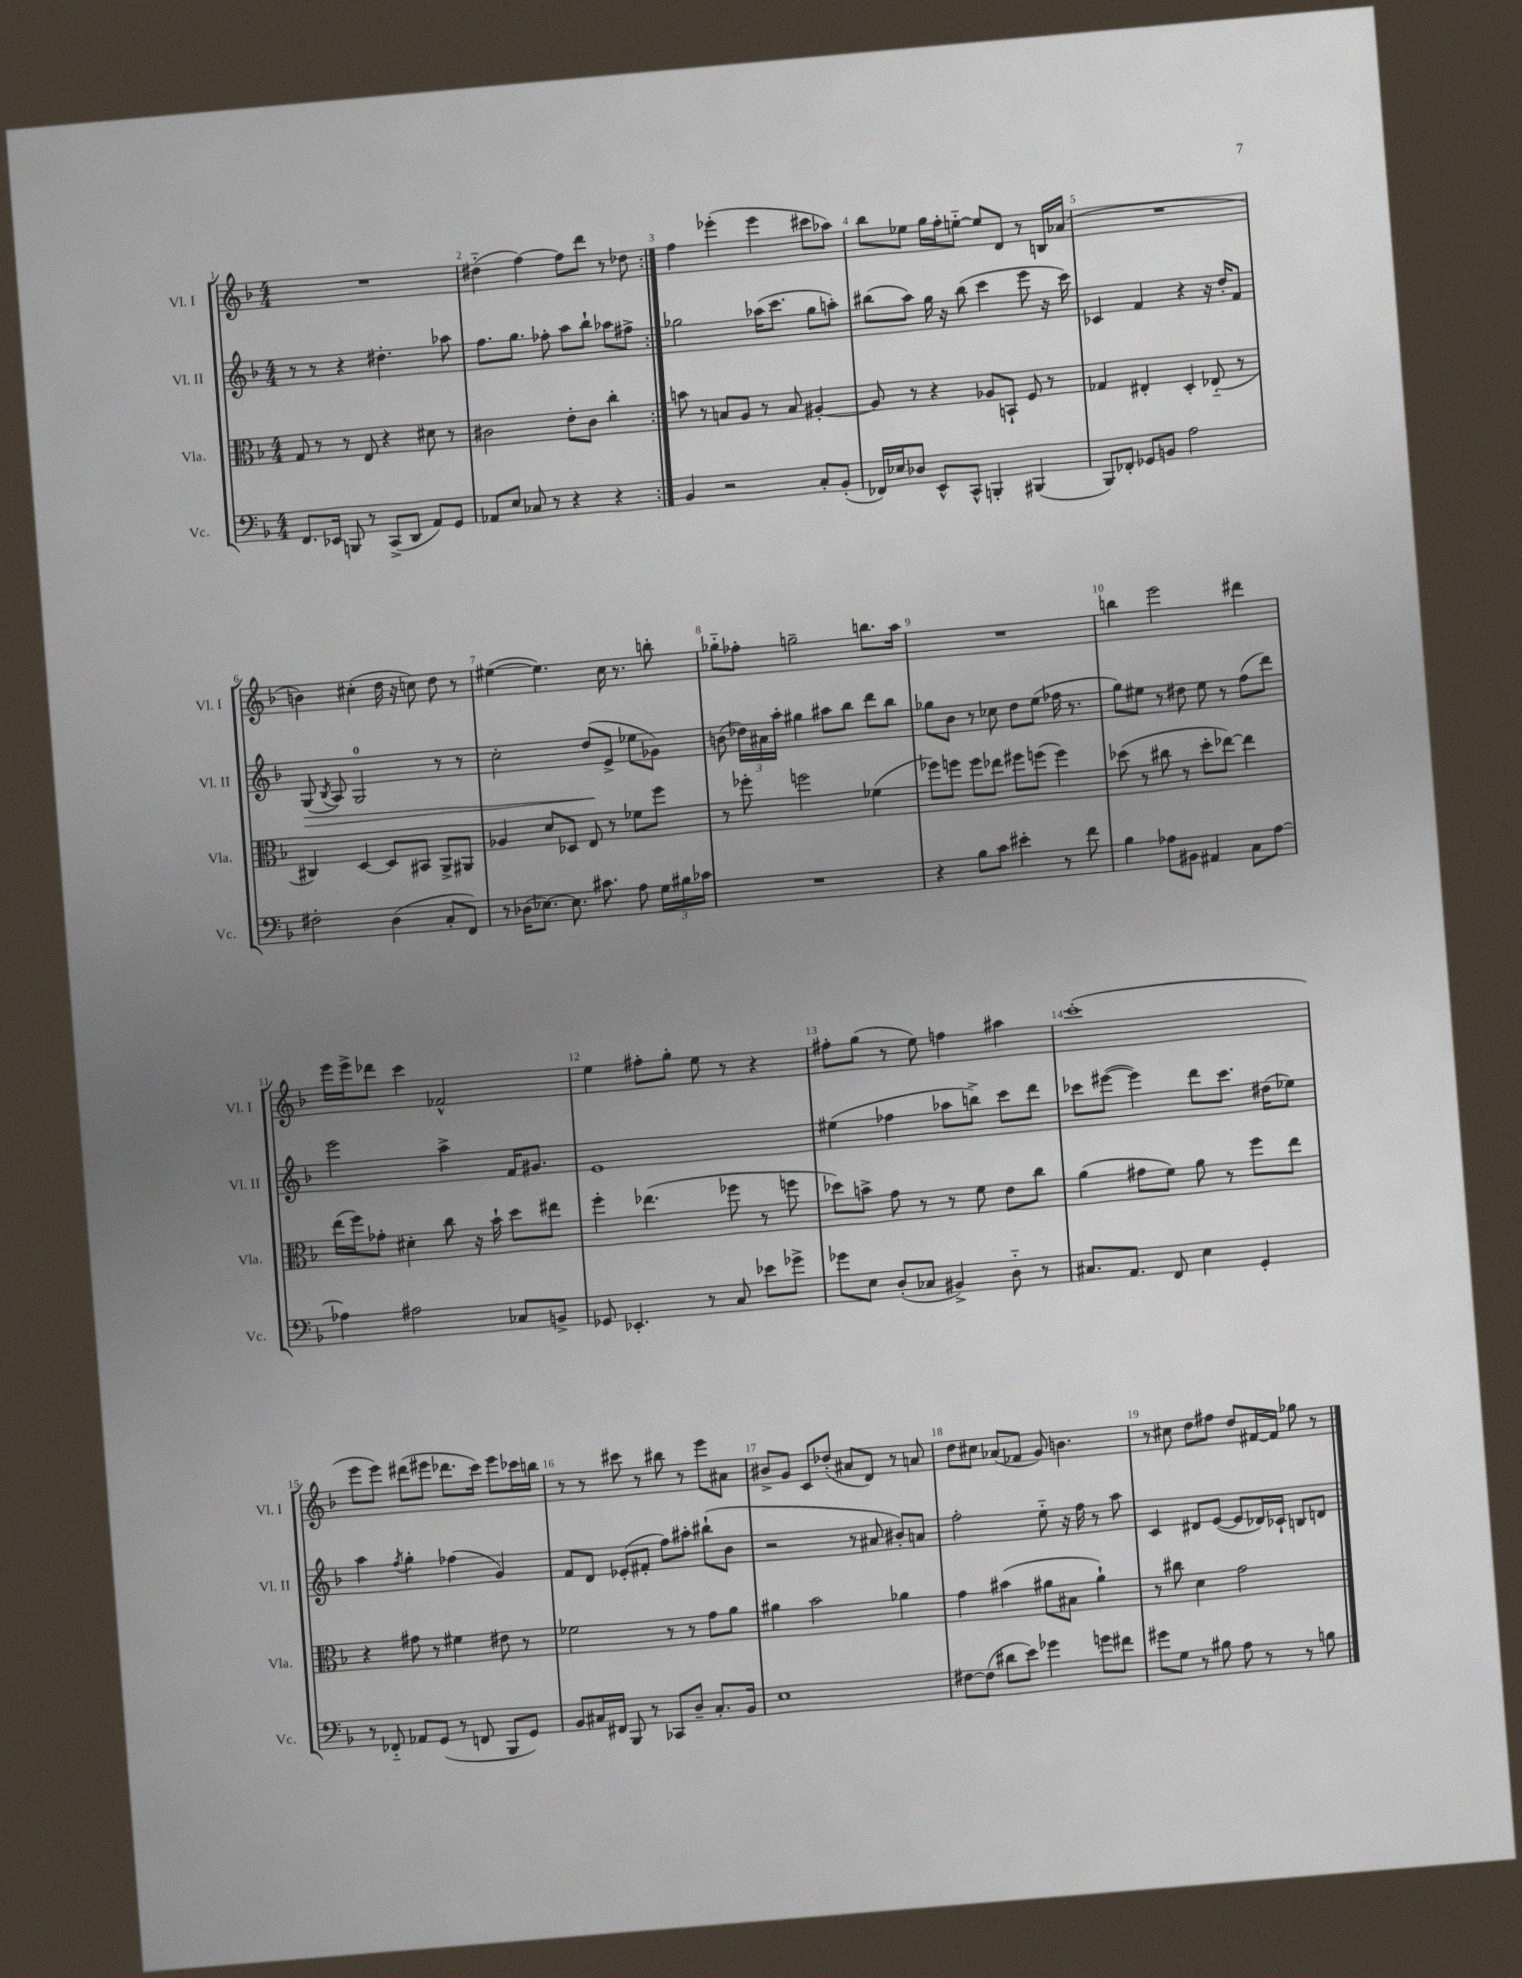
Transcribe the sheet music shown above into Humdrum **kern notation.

**kern	**kern	**kern	**dynam	**kern
*part4	*part3	*part2	*part2	*part1
*staff4	*staff3	*staff2	*staff2	*staff1
*I"Vc.	*I"Vla.	*I"Vl. II	*	*I"Vl. I
*I'Vc.	*I'Vla.	*I'Vl. II	*	*I'Vl. I
*clefF4	*clefC3	*clefG2	*	*clefG2
*k[b-]	*k[b-]	*k[b-]	*	*k[b-]
*M4/4	*M4/4	*M4/4	*	*M4/4
=1	=1	=1	=1	=1
8.FF/L	8G/	8r	.	1r
.	8r	8r	.	.
16EE-X/Jk	.	.	.	.
8BBBn/	8r	4r	.	.
8r	8E/	.	.	.
(8CC^/L	4r	4.dd#X'\	.	.
8DD/J	.	.	.	.
8AA/L)	8d#X\	.	.	.
8GG/J	8r	8aa-X\	.	.
=2	=2	=2	=2	=2
8AA-X/L	2c#X\	8.ff\L	.	(4dd#X\
8E/J	.	.	.	.
.	.	8.gg\J	.	.
8C-X/	.	.	.	[4ff\)
8r	.	8ff-X'\	.	.
4r	8e'\L	8aa\L	.	8ff\L]
.	8c#\J	8bb-`\J	.	8ddd\J
4r	4cc'\	8aa-X\L	.	8r
.	.	8ff#X^\J	.	8dd-X\
=3:|!	=3:|!	=3:|!	=3:|!	=3:|!
4BB-/	8bn\	2gg-X\	.	4ff\
.	8r	.	.	.
2r	8Bn/L	.	.	(4eee-X'\
.	8A/J	.	.	.
.	8r	(16aa-X\KL	.	4eee-\
.	.	8.ccc\J	.	.
.	8B/	.	.	.
8C'/L	[4A#X'/	8gg-\L	.	8ccc#X\L
(8BB-'/J	.	8aan'\J)	.	8aa-X\J)
=4	=4	=4	=4	=4
16FF-X/LL)	8A#/]	(8bb#X\L	.	8bb-\L
16E-X/J	.	.	.	.
8D-X/J	8r	8aa\J)	.	8ee-X\J
8EE^^/L	4r	16gg\	.	16gg\LL
.	.	16r	.	16ff'\J
8CC^^/J	.	(8bb#\	.	[8een\J
4BBBn'/	8A-X/L	4ccc\	.	8ee/L]
.	8BBn`/J	.	.	8d/J
(4BBB#X/	8F/	8eee\	.	8r
.	8r	16r	.	16Bn/LL
.	.	16ccc\)	.	(16a-X/JJ
=5	=5	=5	=5	=5
8BBB-/L)	4G-X/	4c-X/	.	1r
8FF-X'/J	.	.	.	.
8GG-X/L	4E#X'/	4f/	.	.
8BBn/J	.	.	.	.
2A\	4D'/	4r	.	.
.	(8E-X/	16r	.	.
.	.	16dd'/KL	.	.
.	8r	8f/J	.	.
!!LO:LB:g=z
=6	=6	=6	=6	=6
!	!	!	!LO:HP:b	!
2F#X'\	4C#X/)	(8G/	>	4bn\)
.	.	8qB-/	.	.
.	.	8A/)	.	.
.	[4D/	2G/	.	(4cc#X'\
(4D\	8D/L]	.	.	16dd\
.	.	.	.	16r
.	8BB#X/J	.	.	8ccn\)
8C'/L	8AA^/L	8r	.	8dd\
8FF/J)	8AA#X/J	8r	.	8r
=7	=7	=7	=7	=7
8r	4A-X/	2cc'\	.	([4ee#X\
(16D-X\KL	.	.	.	.
[8.E-X\J)	.	.	.	.
.	8d/L	.	.	4.ee#\])
8.E-\]	8D-X/J	.	.	.
.	8E/	(8dd/L	.	.
8.c#X\	.	.	.	.
.	8r	8e^/J	]	16cc\
.	.	.	.	8.r
8A\	8f-X\L	8ee-X\L	.	.
24G\LL	8ff\J	8g-X\J)	.	8bbn'\
24B#X\	.	.	.	.
24c-X\JJ	.	.	.	.
=8	=8	=8	=8	=8
1r	8r	(8bn\	.	8gg-X\L
.	8ff-X'\	24dd-X\LL)	.	8ff-X'\J
.	.	24a#X\	.	.
.	.	24aa'\JJ	.	.
.	2ffn\	4gg#X\	.	2ggn~\
.	.	8aa#X\L	.	.
.	.	8bb-\J	.	.
.	(4f-X\	8ddd\L	.	8.bbn\L
.	.	8bb-\J	.	.
.	.	.	.	16aa\Jk
=9	=9	=9	=9	=9
4r	8ff-X\L)	8gg-X\L	.	1r
.	8ffn\J	8b-\J	.	.
8B-\L	8ff\L	8r	.	.
8c\J	8ee-X\J	8cc-X\	.	.
4e#X'\	8ff#X\L	8dd\L	.	.
.	(8ffn\J	(8ee\J	.	.
8r	4ff\)	16ff-X\	.	.
.	.	8.r	.	.
8f\	.	.	.	.
=10	=10	=10	=10	=10
4B-\	(8dd-X\	8gg\L)	.	4bbn\
.	8r	8ee#X\J	.	.
8A-X\L	8cc#X\	8r	.	2eee\
8BB#X\J	8r	8dd#X\	.	.
4AA#X/	8dd-'\L	8ee#\	.	.
.	[8ee-X\J)	8r	.	.
8C\L	4ee-\]	(8ff\L	.	4ddd#X\
[8A-\J	.	8ddd\J)	.	.
!!LO:LB:g=z
=11	=11	=11	=11	=11
4A-X\]	(16ee\LL	2eee\	.	16eee\LL
.	16ff\J)	.	.	16eee^\J
.	8g-X'\J	.	.	8ddd-X\J
2A#X\	4d#X'\	.	.	4ccc\
.	8cc\	4aa^\	.	2f-X^^/
.	16r	.	.	.
.	16b-`\	.	.	.
8C-X/L	8dd\L	16f/KL	.	.
.	.	8.g#X/J	.	.
8BBn^/J	8ee#X\J	.	.	.
=12	=12	=12	=12	=12
8GG-X/	4ff'\	1e	.	4ee\
4.EE-X'/	.	.	.	.
.	(4.ee-X\	.	.	8ff#X'\L
.	.	.	.	8gg'\J
8r	.	.	.	8ee\
8C/	8ff-X\	.	.	8r
8e-X\L	8r	.	.	4r
8g-X^\J	8ffn\	.	.	.
=13	=13	=13	=13	=13
8g-X\L	8dd-X\L)	(4ee#X\	.	8ff#X'\L
8E\J	8bn^\J	.	.	(8gg\J
(8D'/L	8g\	4ff-X\	.	8r
8C-X/J	8r	.	.	8ee\)
4BB#X^/)	8r	8aa-X\L	.	4ffn\
.	8f\	8bbn^\J)	.	.
8D\	8e\L	8ccc\L	.	4aa#X\
8r	8cc\J	8ddd\J	.	.
=14	=14	=14	=14	=14
8.C#X/L	(4a\	8ccc-X\L	.	(1ccc'
.	.	([8eee#X\J	.	.
8.AA/J	.	.	.	.
.	8g#X\L	4eee#\])	.	.
8FF/	8f\J)	.	.	.
4E\	8a\	8ddd\L	.	.
.	8r	8.ccc-\J	.	.
4GG'/	8ff\L	.	.	.
.	.	(16dd#X\KL	.	.
.	8ee\J	8ee-X\J)	.	.
!!LO:LB:g=z
=15	=15	=15	=15	=15
8r	4r	4aa\	.	8eee\L
8FF-X/	.	.	.	8eee\J)
.	.	8qff/	.	.
8AA-X/L	8g#X\	4gg'\	.	(8ddd#X\L
(8GG/J	8r	.	.	8eee#X\J
8r	4f#X\	(4ff-X\	.	8.ddd-X\L
8FFn/	.	.	.	.
.	.	.	.	16ccc\Jk)
8BBB-/L	8e#X\	4g/)	.	8eee#\L
8GG/J)	8r	.	.	16ccc-X\L
.	.	.	.	16bbn\JJ
=16	=16	=16	=16	=16
8BB-/L	2f-X\	8f/L	.	8r
16C#X/L	.	8d/J	.	8r
16FF#X/JJ	.	.	.	.
8BBB-/	.	(8e-X'/L	.	8ccc#X\
8r	.	8f#X'/J	.	8r
8CC-X/L	8r	8ff\L)	.	8bb#X\
8D~/J	8r	8aa#X'\J	.	8r
8.C#'/L	8g\L	(8bb#X`\L	.	8eee\L
.	8a\J	8b-\J	.	8a#X\J
16BB-/Jk	.	.	.	.
=17	=17	=17	=17	=17
1E	4a#X\	2r	.	8b#X^/L
.	.	.	.	8g/J
.	2b-\	.	.	8c/L
.	.	.	.	(8dd-X'/J
.	.	8r	.	8a#X/L
.	.	8a#X/	.	8d/J)
.	4a-X\	8b#X'/L)	.	8r
.	.	8an/J	.	8an/
=18	=18	=18	=18	=18
[8F#X\L	4g\	2ff'\	.	8dd\L
(8F#\J]	.	.	.	8cc#X\J
8d#X\L	(4b#X\	.	.	(8a-X/L
8e\J)	.	.	.	8f-X/J
4g-X\	8a#X\L	8ee\	.	8g/)
.	8B#X\J	16r	.	4.bn\
.	.	16ff\	.	.
8gn\L	4a#`\)	8r	.	.
8f#X\J	.	8aa\	.	.
=19	=19	=19	=19	=19
8g#X\L	8r	4c/	.	8r
8G\J	8cc#X\	.	.	8cc#X\
8r	4d\	8d#X/L	.	8dd\L
8B#X\	.	([8e/J	.	8ff#X\J
8A\	2g\	8e/L]	.	8dd/L
8r	.	16d-X/L)	.	[16f#X/L
.	.	16c-X`/JJ	.	16f#/JJ]
8r	.	8Bn/L	.	8gg-X\
8Bn\	.	8dn/J	.	8r
==	==	==	==	==
*-	*-	*-	*-	*-
